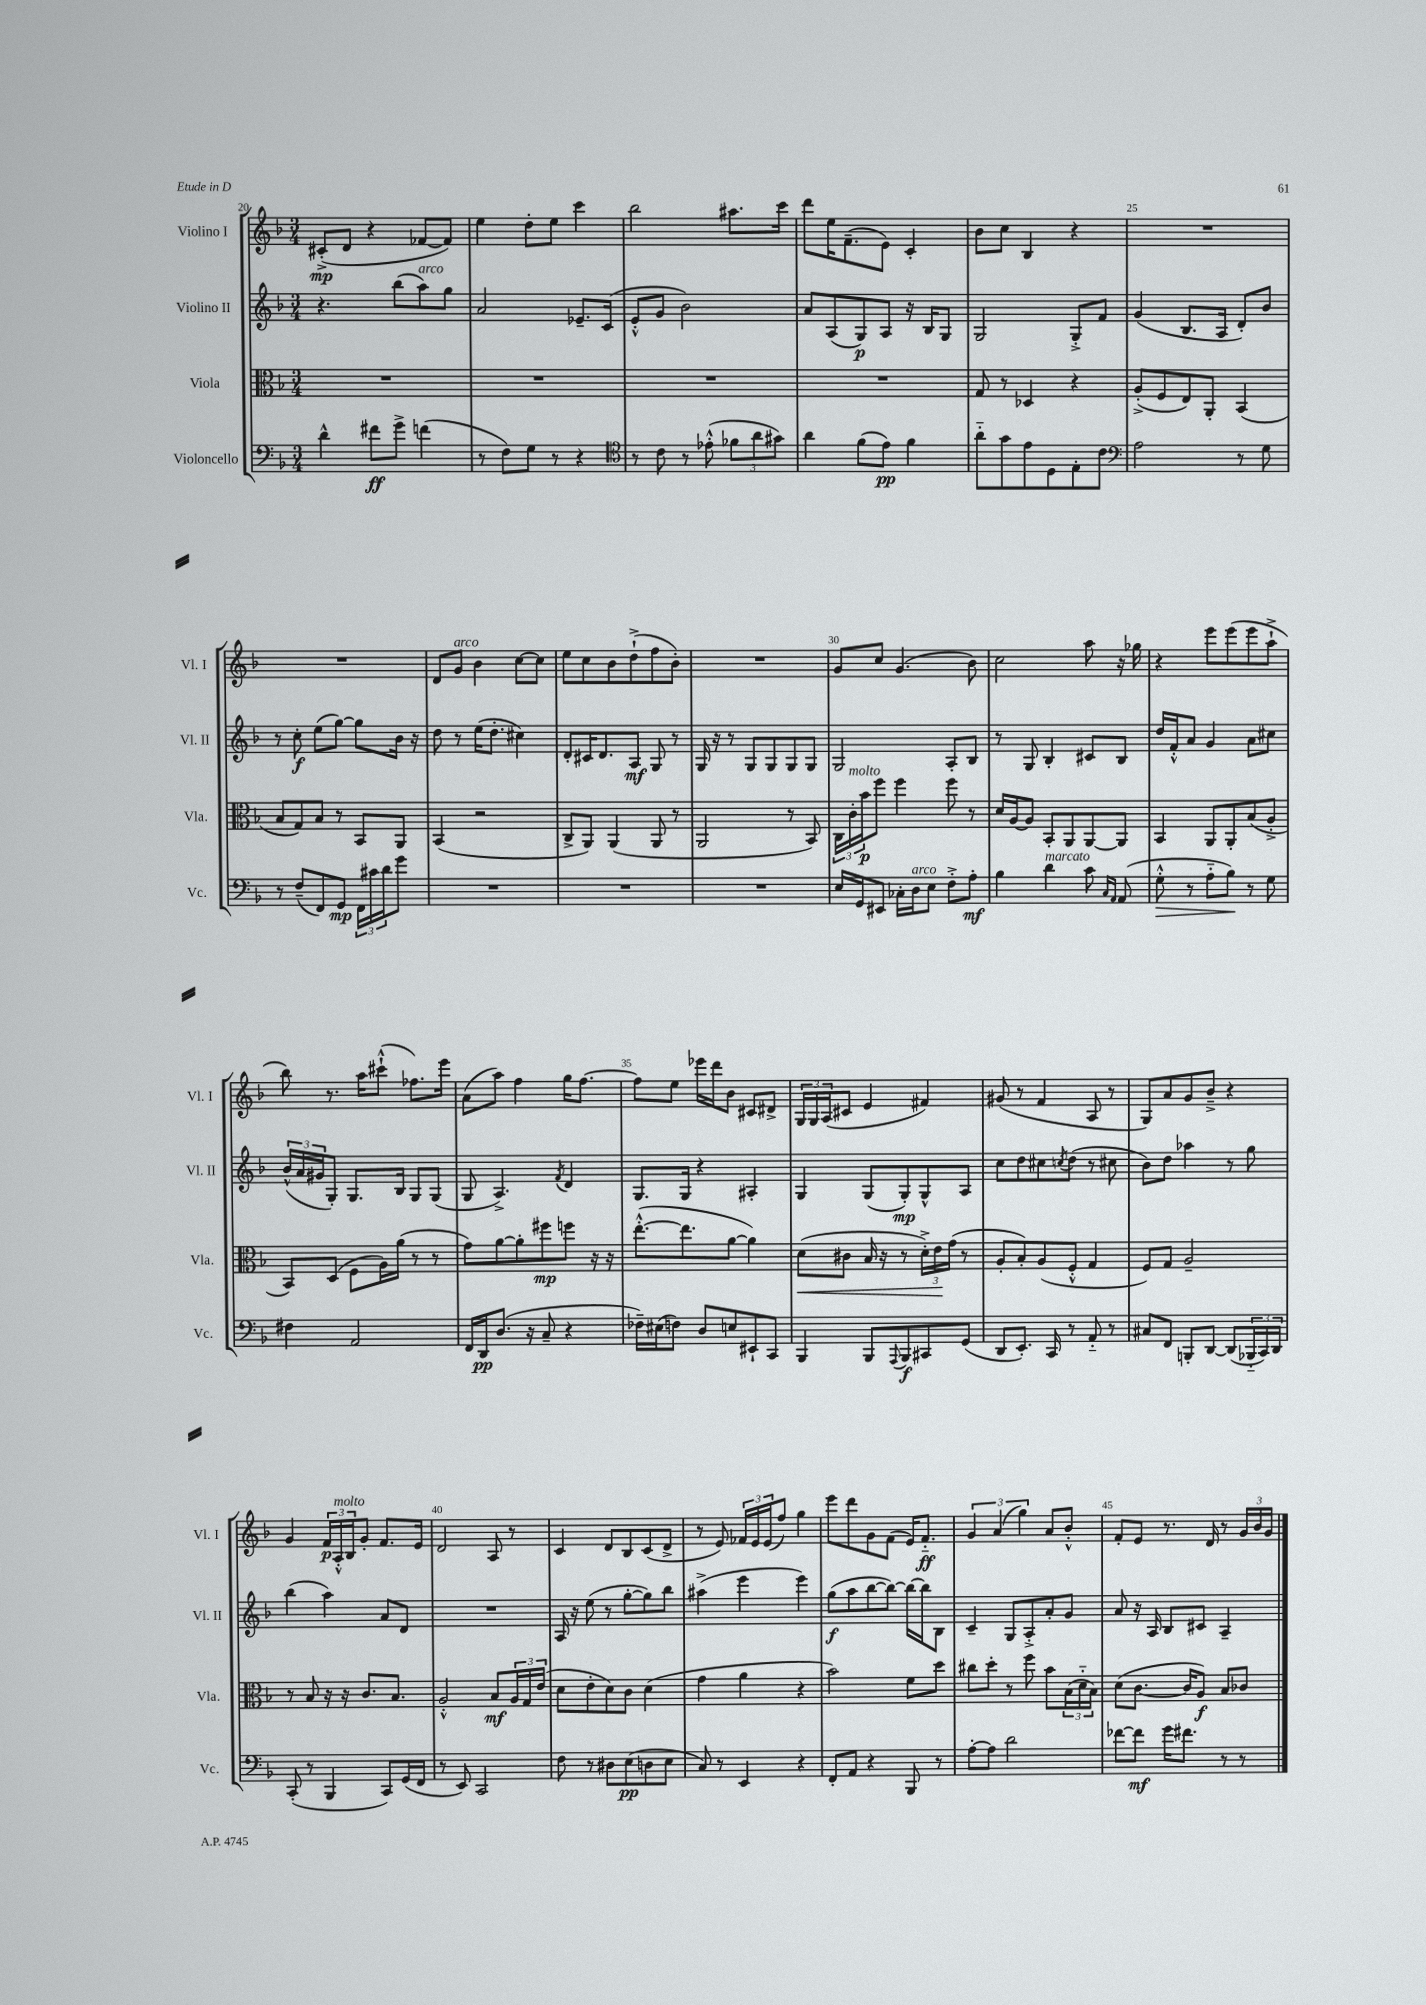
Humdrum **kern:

**kern	**kern	**kern	**kern
*staff4	*staff3	*staff2	*staff1
*clefF4	*clefC3	*clefG2	*clefG2
*k[b-]	*k[b-]	*k[b-]	*k[b-]
*M3/4	*M3/4	*M3/4	*M3/4
4d^^	2.r	4.r	(8c#'^
.	.	.	8d
8f#	.	.	4r
8g^	.	(8bb-	.
(4f	.	8aa)	[8f-
.	.	8gg	8f-])
=	=	=	=
8r	2.r	2a	4ee
8F)	.	.	.
8G	.	.	8dd'
8r	.	.	8ee
4r	.	8.e-~	4ccc
.	.	(16c	.
=	=	=	=
*clefC4	*	*	*
8r	2.r	8e'^^	2bb-
8c	.	8g	.
8r	.	2b-)	.
(8e-'^^	.	.	.
12f-	.	.	8.aa#
12a	.	.	.
12g#)	.	.	.
.	.	.	16ccc
=	=	=	=
4a	2.r	8a	8ddd
.	.	(8A	16ee
.	.	.	(8.f~
(8f	.	8G)	.
8e)	.	8A	8e)
4f	.	16r	4c'
.	.	16B-	.
.	.	8G	.
=	=	=	=
8a'~	8G	2G	8b-
8g	8r	.	8cc
8e	4D-	.	4B-
8D	.	.	.
8E'	4r	8G'^	4r
8c	.	8f	.
=	=	=	=
*clefF4	*	*	*
2A	(8A'^	(4g	2.r
.	8F	.	.
.	8E)	8.B-	.
.	8AA'	.	.
.	.	16A	.
8r	(4BB-	8d')	.
8G	.	8b-	.
=	=	=	=
8r	8B-	8r	2.r
(8F~	8G)	8cc'	.
8FF)	8B-	(8ee	.
8GG	8r	[8gg)	.
24FF	8BB-	8gg]	.
24c#	.	.	.
24d	.	.	.
8g	8AA	16b-	.
.	.	16r	.
=	=	=	=
2.r	(4BB-	8dd	8d
.	.	8r	8g
.	2r	(16ee	4b-
.	.	8.dd'	.
.	.	4cc#)	[8cc
.	.	.	8cc]
=	=	=	=
2.r	8C^	8d'	8ee
.	8AA)	16c#	8cc
.	.	8.d	.
.	(4AA	.	8b-
.	.	8A	(8dd`^
.	8AA	8G	8ff
.	8r	8r	8b-')
=	=	=	=
2.r	2AA	16G	2.r
.	.	16r	.
.	.	8r	.
.	.	8G	.
.	.	8G	.
.	8r	8G	.
.	8BB-)	8G	.
=	=	=	=
16E	24C	2G	8g
.	24c'	.	.
16GG	.	.	.
.	24b-	.	.
8EE#	8ff	.	8cc
16C-'	4ff	.	(4.g
16D	.	.	.
8E	.	.	.
8F'^	8ff	8A'	.
8A'	8r	8B-	8b-)
=	=	=	=
4B-	16d	8r	2cc
.	[16A	.	.
.	8A]	8G	.
4d	8BB-'	4B-'	.
.	8AA	.	.
8c	[8AA	8c#	8aa
16qqC	.	.	.
16qqAA	.	.	.
(8AA	8AA]	8B-	16r
.	.	.	16gg-
=	=	=	=
8G'^^	4BB-	16dd	4r
.	.	16f'^^	.
8r	.	8a	.
8A'~	8AA	4g	8eee
8B-)	8AA'	.	(8eee
8r	(8B-	8a	8eee
8G	8A'^	8cc#	8aa`^
=	=	=	=
4F#	8BB-)	(24b-^^	8bb-)
.	.	24a	.
.	.	24g#	.
.	(8D	8G')	8.r
2AA	8F	8.G	.
.	.	.	16aa
.	16A)	.	(8ccc#`^^
.	(16a	16B-	.
.	8r	8G	8.ff-)
.	8r	(8G	.
.	.	.	16eee
=	=	=	=
16FF	8g)	8G	(8a
16DD	.	.	.
(8.D	[8a	4.A^)	8aa)
.	8a']	.	4ff
16r	.	.	.
8C~	8ff#	.	.
.	.	8qf	.
4r	8ff	4d	16gg
.	.	.	[8.ff
.	16r	.	.
.	16r	.	.
=	=	=	=
16F-~)	([8.ee'^^	8.G	8ff]
(16E#	.	.	.
8F)	.	.	8ee
.	8.ee]	16G	.
8D	.	4r	16eee-
.	.	.	16ddd
8E	[8a	.	8b-
8EE#`	4a])	4A#'	8c#
8CC	.	.	8d#^
=	=	=	=
4BBB-	(8d	4G	24G
.	.	.	24G
.	.	.	(24A
.	8c#	.	8c#
8BBB-	16B-	(8G	4e
.	16r	.	.
8qqAAA	.	.	.
8BBB-	8r	8G')	.
8CC#	24d'^)	8G^^	4f#)
.	24e	.	.
.	(24g	.	.
(8GG	8r	8A	.
=	=	=	=
8DD	8A'	8cc	(8g#
8.EE')	8B-')	8dd	8r
.	(8A	8cc#	4f
16CC	.	.	.
.	.	8qcc	.
8r	8F'^^	(8dd	.
8AA'~	4G	8r	8A
8r	.	8cc#	8r
=	=	=	=
8C#	8F)	8b-)	8G)
8FF	8G	8dd	8a
8BBB'	2A~	4aa-	8g
[8DD	.	.	8b-~^
(8DD]	.	8r	4r
24BBB-'~	.	8gg	.
24CC)	.	.	.
24DD	.	.	.
=	=	=	=
(8CC'	8r	(4bb-	4g
8r	8B-	.	.
4BBB-	16r	4aa)	24f
.	.	.	24A'^^
.	16r	.	.
.	.	.	24B-
.	8.c	.	8g'
8CC)	.	8a	8.f
.	8.B-	.	.
(16GG	.	8d	.
16FF	.	.	16e
=	=	=	=
8r	2A'^^	2.r	2d
8EE)	.	.	.
2CC	.	.	.
.	8B-	.	8A
.	24A	.	8r
.	24G	.	.
.	(24e	.	.
=	=	=	=
8F	8d	16A	4c
.	.	16r	.
8r	8e'	(8ee	.
8D#	8d)	8r	8d
(8E	8c	[8gg'	8B-
8D	(4d	8gg])	(8c
8E	.	8bb-	8d^
=	=	=	=
8C)	4g	(4aa#^	8r
8r	.	.	8e)
4EE	4a	4eee	24f-
.	.	.	24e
.	.	.	(24e
.	.	.	8ff)
4r	4r	4eee)	4gg
=	=	=	=
8FF'	2b-)	(8gg	8eee
8AA	.	8aa	8ddd
4r	.	[8bb-	8g
.	.	8bb-_)	(8f
8BBB-	8f	16bb-_	16e)
.	.	16bb-]	8.f'~
8r	8dd	8B-	.
=	=	=	=
[8A'	8cc#	4c~	6g
8A]	8dd'	.	.
.	.	.	(6a
2d	8r	8G	.
.	.	.	6gg)
.	8ff	8A'^	.
.	8b-	8a'	8a
.	(24B-	8g	8b-'^^
.	24d'~	.	.
.	24B-)	.	.
=	=	=	=
[8f-	(8d	8a	8f'
8f-]	[8.c	16r	8e
.	.	16A	.
16g	.	8B-	8.r
8.f#	16c]	.	.
.	8A)	8c#	.
.	.	.	16d
8r	8B-	4A~	8r
8r	8c-	.	24g
.	.	.	24b-
.	.	.	24g
==	==	==	==
*-	*-	*-	*-
